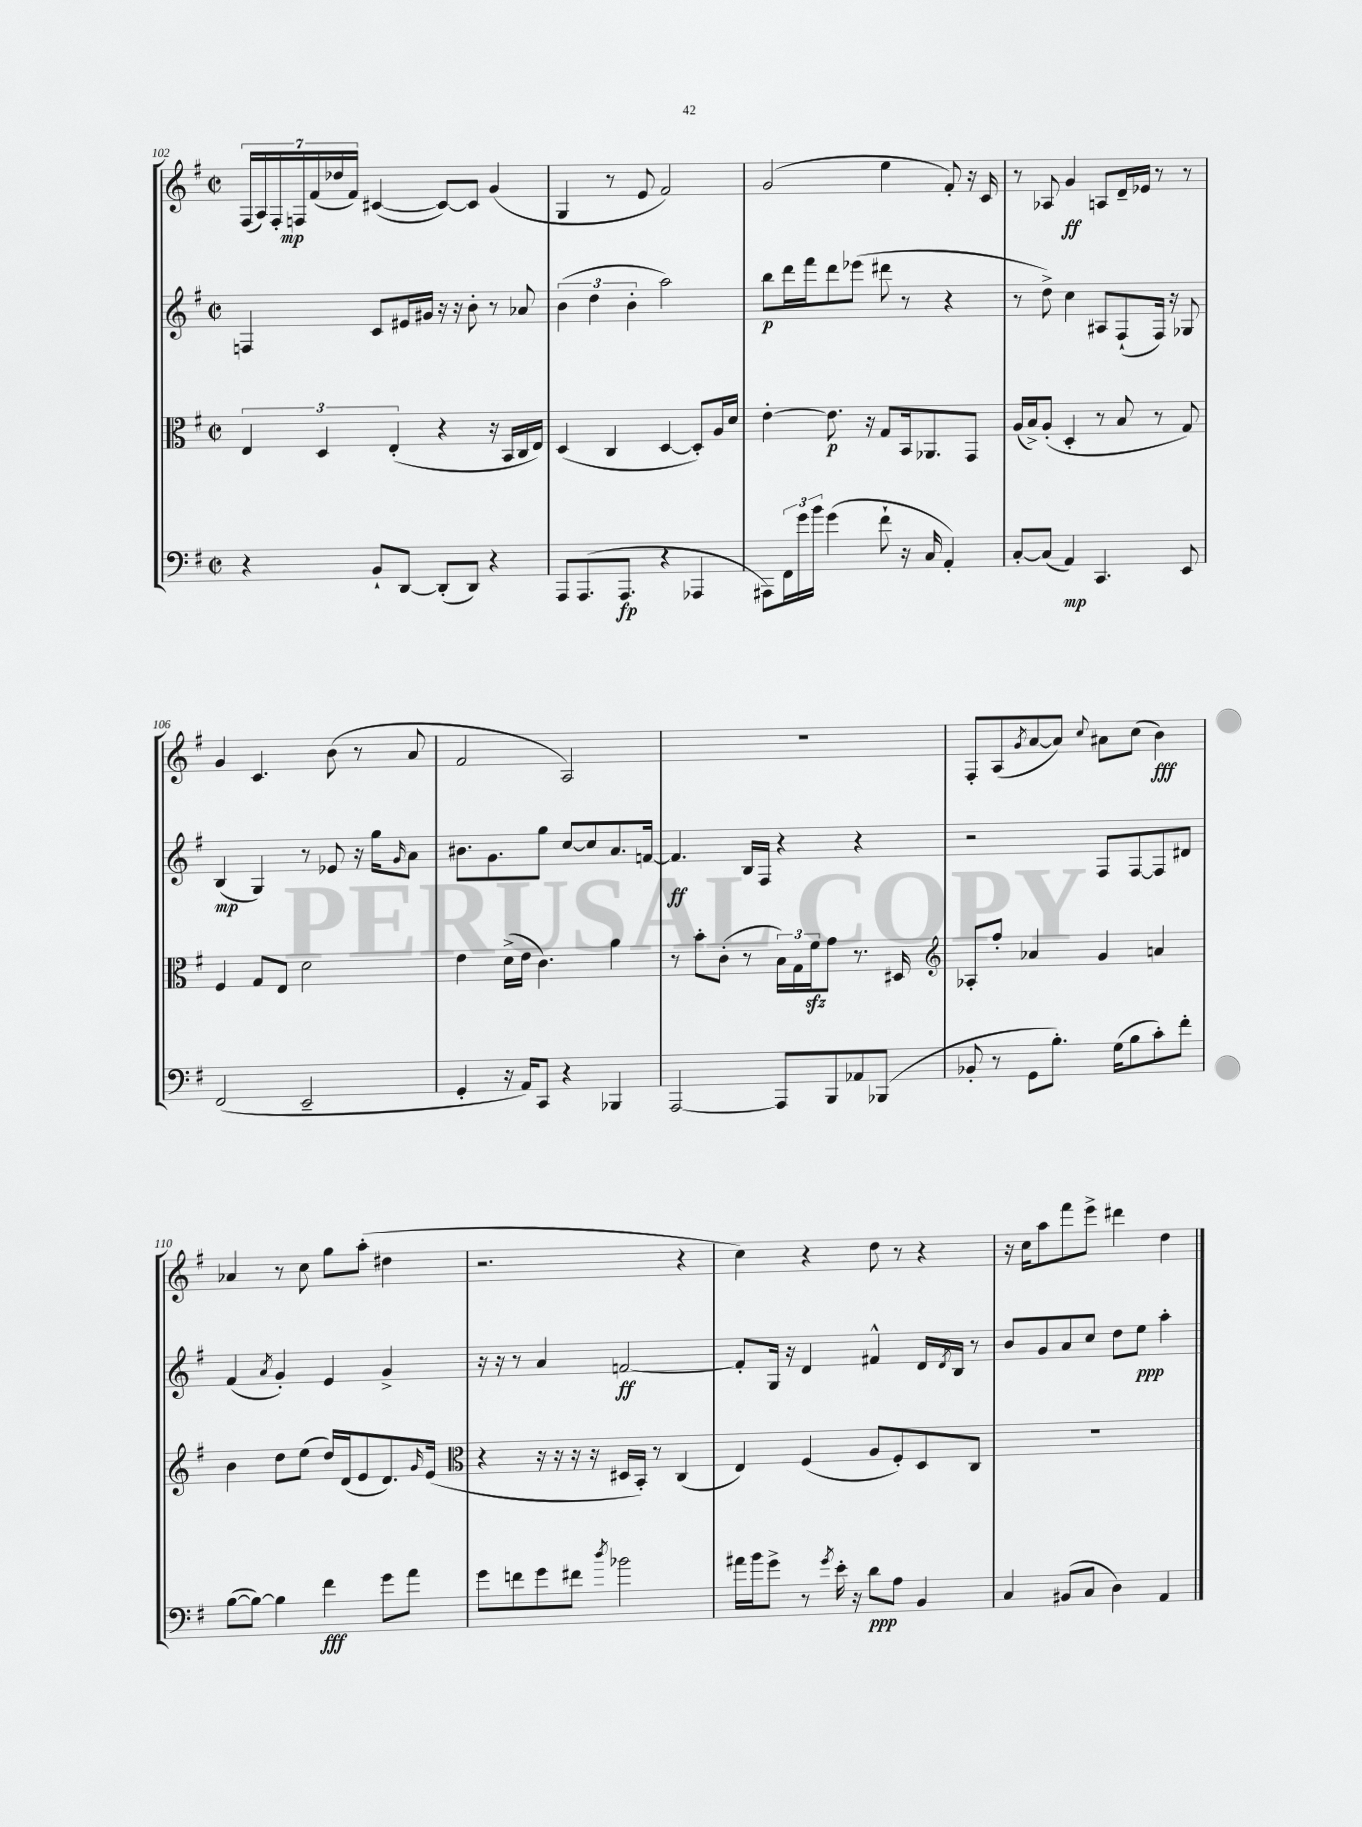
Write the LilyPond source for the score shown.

<<
\new StaffGroup <<
\new Staff = "s0" {
    \clef treble \key g \major \defaultTimeSignature \time 2/2
    \tuplet 7/4 { fis16( a16) fis16-. f16\mp fis'16( des''16 fis'16) } cis'4~( cis'8~) cis'8 g'4( |
    g4 r8 e'8 fis'2) |
    g'2( e''4 fis'8-.) r16 c'16 |
    r8 aes8 g'4\ff a8 d'16-- ees'16 r8 r8 |
    g'4 c'4. b'8( r8 a'8 |
    fis'2 a2) |
    R1 |
    fis8-. a8( \acciaccatura { g'8 } a'8~ a'8) \appoggiatura { c''8 } ais'8 c''8( b'4\fff) |
    aes'4 r8 c''8 g''8 a''8-.( dis''4 |
    r2. r4 |
    c''4) r4 d''8 r8 r4 |
    r16 c''16 a''8 fis'''8 e'''8-> dis'''4 d''4 \bar "|." |
}
\new Staff = "s1" {
    \clef treble \key g \major \defaultTimeSignature \time 2/2
    f4 c'8 eis'16 gis'16 r16 r16 b'8-. r8 aes'8 |
    \tuplet 3/2 { b'4( d''4 b'4-. } a''2) |
    b''8\p d'''16 fis'''16 d'''8 ees'''8( dis'''8 r8 r4 |
    r8 d''8->) c''4 ais8 fis8-!( fis16) r16 ges8 |
    b4\mp( g4) r8 ees'8 r16 g''16 \grace { g'16 } a'8 |
    bis'8. g'8. g''8 c''8~ c''8 a'8. f'16~ |
    f'4.\ff b16 fis16 r4 r4 |
    r2 fis8 fis8~ fis8 dis'8 |
    fis'4( \acciaccatura { a'8 } g'4-.) e'4 g'4-> |
    r16 r16 r8 a'4 f'2~\ff |
    f'8-. g16 r16 d'4 fis'4-^ d'16 \acciaccatura { d'8 } b16 r8 |
    b'8 g'8 a'8 c''8 d''8 e''8\ppp a''4-. \bar "|." |
}
\new Staff = "s2" {
    \clef alto \key g \major \defaultTimeSignature \time 2/2
    \tuplet 3/2 { e4 d4 e4-.( } r4 r16 b,16 c16 e16) |
    d4( c4 d4~ d8-.) a16 d'16 |
    e'4~-. e'8.\p r16 g8 b,16 aes,8. g,8 |
    a16( b16->) a8-.( d4-. r8 b8 r8 g8) |
    fis4 g8 e8 d'2 |
    e'4 d'16->( e'16 c'4.) a'4 |
    r8 b'8-. c'8-.( r8 \tuplet 3/2 { b16) g16 fis'16\sfz } g'8 r8. dis16 |
    \clef treble aes8-. fis''8-. aes'4 g'4 a'4 |
    b'4 d''8 e''8( d''16) d'16( e'8 d'8.) \grace { g'16 } e'16( |
    \clef alto r4 r16 r16 r16 r16 dis16 b,16-.) r8 c4( |
    e4) fis4( a8 fis8-.) d8 c8 |
    R1 \bar "|." |
}
\new Staff = "s3" {
    \clef bass \key g \major \defaultTimeSignature \time 2/2
    r4 b,8-! d,8~ d,8-.( d,8) r4 |
    a,,8 a,,8.( a,,8.\fp r4 aes,,4 |
    ais,,8) \tuplet 3/2 { fis,16 g'16 b'16 } g'4( fis'8-! r16 c16 a,4-.) |
    c8~-. c8( a,4\mp) c,4. e,8 |
    fis,2( e,2-- |
    g,4-. r16 a,16) c,8 r4 bes,,4 |
    a,,2~ a,,8 b,,8 aes,8 bes,,8( |
    bes,8-. r8 g,8 b8.-.) g16( b8 c'8-.) fis'8-. |
    b8~( b8~) b4 fis'4\fff g'8 a'8 |
    g'8 f'8 g'8 fis'8 \acciaccatura { d''8 } bes'2 |
    ais'16 b'16 g'8-> r8 \acciaccatura { g'8 } e'16-. r16 d'8\ppp a8 b,4 |
    c4 bis,8( c8 d4) a,4 \bar "|." |
}
>>
>>
\layout { \context { \Score currentBarNumber = #102 } }
